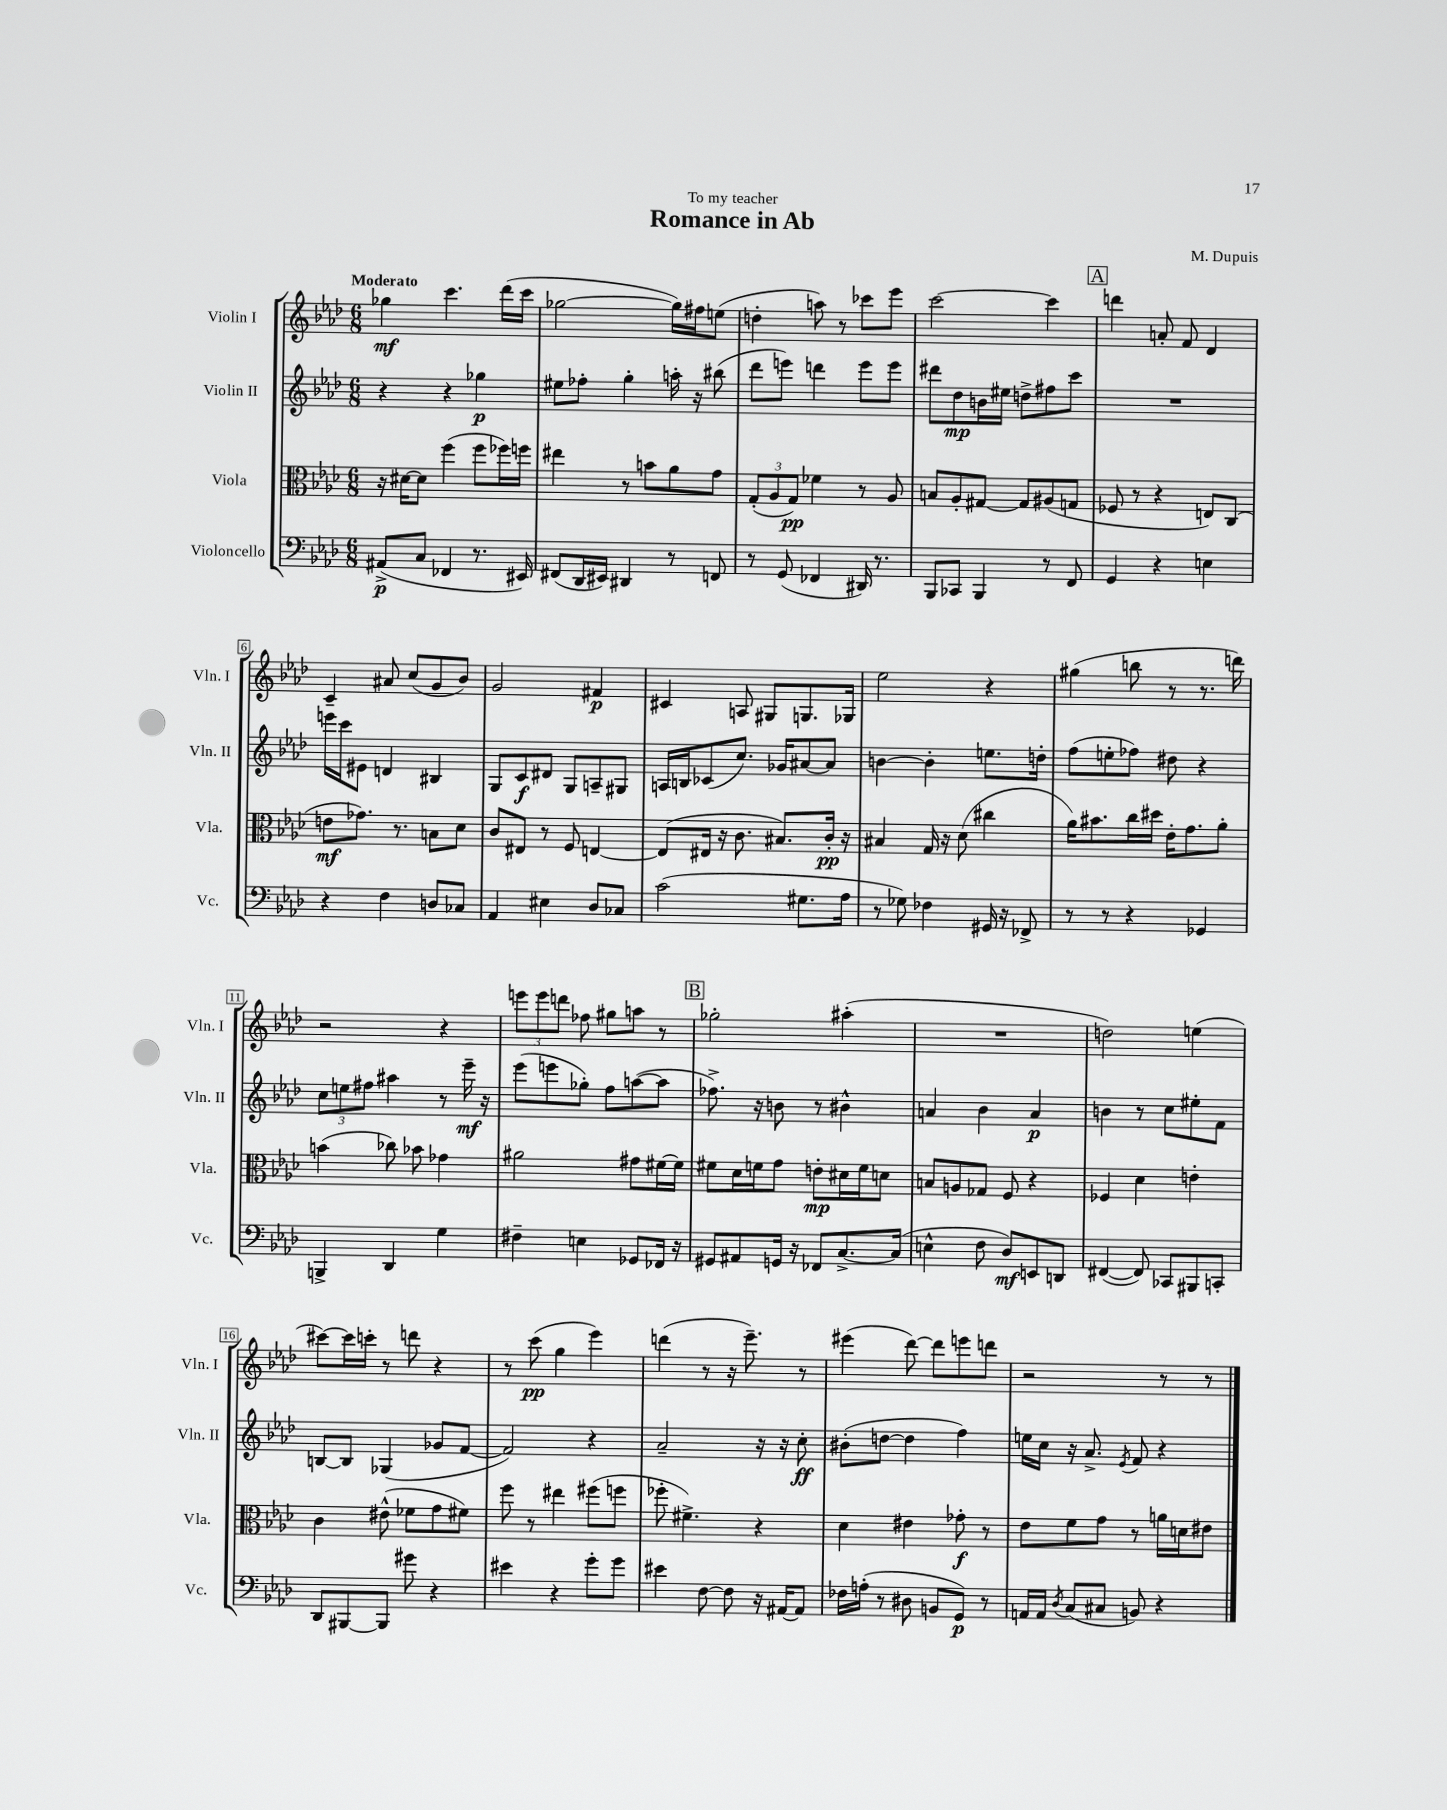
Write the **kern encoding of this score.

**kern	**kern	**kern	**kern
*staff4	*staff3	*staff2	*staff1
*clefF4	*clefC3	*clefG2	*clefG2
*k[b-e-a-d-]	*k[b-e-a-d-]	*k[b-e-a-d-]	*k[b-e-a-d-]
*M6/8	*M6/8	*M6/8	*M6/8
(8AA#^	16r	4r	4gg-
.	[16d#	.	.
8C	8d#]	.	.
4FF-	(4ff	4r	4.ccc
8.r	8ff	4gg-	.
.	16ff-)	.	(16ddd-
16EE#)	16ff	.	16ccc
=	=	=	=
(8FF#	4ee#	8ee#	[2gg-
16DD-	.	8ff-'	.
16EE#)	.	.	.
4DD#	8r	4gg'	.
.	8b	.	.
8r	8a-	16aa'	16gg-])
.	.	16r	16ff#
8FF	8g	(8bb#	(8ee
=	=	=	=
8r	(12G'	8ddd-	4dd'
.	12A-	.	.
(8GG	.	8eee)	.
.	12G)	.	.
4FF-	4f-	4ddd	8aa)
.	.	.	8r
16DD#)	8r	8eee	8ccc-
8.r	.	.	.
.	8A-	8eee	8eee-
=	=	=	=
8BBB-	8B	8ddd#	[2ccc
8CC-	8A-'	8dd-	.
4BBB-	[8G#	16b	.
.	.	16ee#	.
.	8G#]	8dd^	.
8r	(8A#	8ff#	4ccc]
8FF	8G	8ccc	.
=	=	=	=
4GG	8F-	2.r	4ddd
.	8r	.	.
4r	4r	.	8a'
.	.	.	8f
4E	8E)	.	4d-
.	(8C	.	.
=	=	=	=
4r	8e	16eee	4c~
.	.	16ccc	.
.	8.g-)	8e#	.
4F	.	4d	8a#
.	8.r	.	.
.	.	.	(8cc
8D	8B	4B#	8g
8C-	8d-	.	8b-)
=	=	=	=
4AA-	8c	8G	2g
.	8E#	8c	.
4E#	8r	8d#	.
.	8F	8G	.
8D-	[4E	8A~	4f#
8C-	.	8G#	.
=	=	=	=
(2c	(8E]	16A	4c#
.	.	16B	.
.	16E#	(8c-	.
.	16r	.	.
.	8.c	8.cc)	8A
.	.	.	8G#
.	8.B#)	16g-	.
8.G#	.	[8a#	8.G
.	16c'	8a#]	.
16A-	16r	.	16G-
=	=	=	=
8r	4B#	[4b	2ee-
8G-)	.	.	.
4F-	16G	4b']	.
.	16r	.	.
.	(8d-	.	.
16GG#	4cc#	8.ee	4r
16r	.	.	.
8FF-^	.	.	.
.	.	16dd'	.
=	=	=	=
8r	16a-)	(8ff	(4gg#
.	8.b#	.	.
8r	.	8ee'	.
4r	16cc	8ff-)	8bb
.	16dd#	.	.
.	16e-'	8dd#	8r
.	8.g	.	.
4GG-	.	4r	8.r
.	8a-'	.	.
.	.	.	16ddd)
=	=	=	=
4BBB^	(4b	12cc	2r
.	.	12ee	.
.	.	12ff#	.
4DD-	8cc-)	4aa#	.
.	8b-	.	.
4G	4g-	8r	4r
.	.	16eee-~	.
.	.	16r	.
=	=	=	=
4F#~	2a#	(8eee-	12eee
.	.	.	12eee
.	.	8eee	.
.	.	.	12ddd
4E	.	8gg-')	8ff-
.	.	8ff	8gg#
8GG-	8g#	([8aa	8aa
16FF-	[16f#	8aa]	8r
16r	16f#]	.	.
=	=	=	=
8GG#	8f#	8.ff-^)	2gg-'
8AA#	16d-	.	.
.	16f	16r	.
16GG	8g	8b	.
16r	.	.	.
8FF-	8e'	8r	.
[8.C^	16d#	4b#^^	(4aa#'
.	16f	.	.
.	8d	.	.
(16C]	.	.	.
=	=	=	=
4E^^	8B	4a	2.r
.	8A	.	.
8F	8G-	4b-	.
8D-)	8F	.	.
8EE	4r	4a	.
8DD	.	.	.
=	=	=	=
([4FF#	4F-	4b	2dd)
8FF#])	4d-	8r	.
8CC-	.	8cc	.
8BBB#	4e'	8ee#'	(4ee
8CC'	.	8f	.
=	=	=	=
8DD-	4c	[8B	[8ccc#)
[8BBB#	.	8B]	16ccc#]
.	.	.	16ccc'
8BBB#]	(8e#^^	(4G-	8r
8g#	8f-	.	8ddd
4r	8g	8g-	4r
.	8f#)	[8f	.
=	=	=	=
4e#	8ff	2f])	8r
.	8r	.	(8ccc
4r	4ee#	.	4gg
8g'	(8ff#	4r	4eee-)
8g	8ff	.	.
=	=	=	=
4e#	8ff-'	2a-~	(4ddd
.	4.f#^)	.	.
[8F	.	.	8r
8F]	.	.	16r
.	.	.	8.eee-~)
16r	4r	16r	.
[16AA#	.	16r	.
8AA#]	.	8cc'	8r
=	=	=	=
16F-	4d-	(8b#'	(4eee#
(16A'	.	.	.
8r	.	[8dd	.
8D#	4e#	4dd]	[8ddd-)
8BB	.	.	8ddd-]
8GG)	8g-'	4ff)	8eee
8r	8r	.	8ddd
=	=	=	=
16AA	8e-	16ee	2r
16AA	.	16cc	.
8qD-	.	.	.
(8C	8f	16r	.
.	.	8.a-^	.
8C#	8g	.	.
.	.	8qe-	.
8BB)	8r	8f	.
4r	16a	4r	8r
.	16d	.	.
.	8e#	.	8r
==	==	==	==
*-	*-	*-	*-
